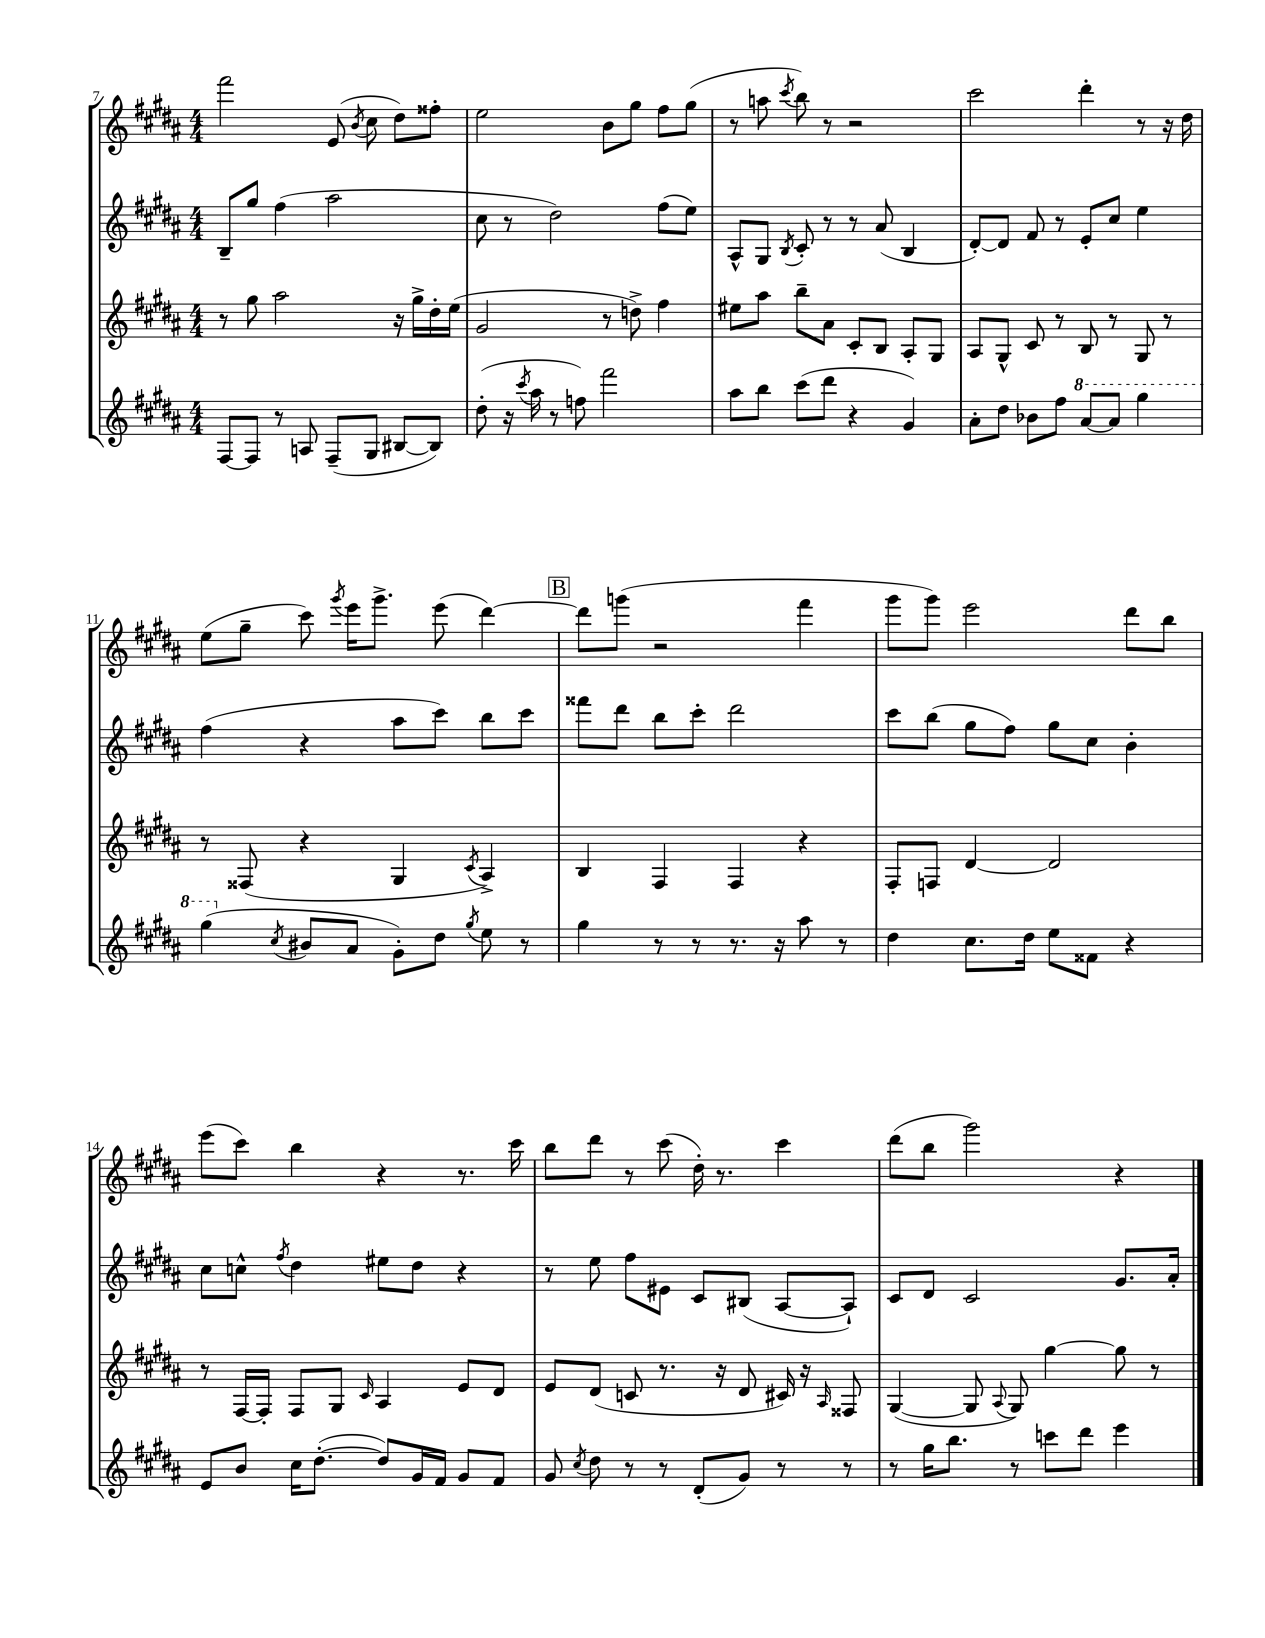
<<
\new StaffGroup <<
\new Staff = "s0" {
    \clef treble \key b \major \numericTimeSignature \time 4/4
    \autoBeamOff fis'''2 e'8( \acciaccatura { b'8 } cis''8 dis''8[) fisis''8]-. |
    e''2 b'8[ gis''8] fis''8[ gis''8]( |
    r8 a''8 \acciaccatura { cis'''8 } b''8) r8 r2 |
    cis'''2 dis'''4-. r8 r16 dis''16 |
    e''8[( gis''8]-- cis'''8) \acciaccatura { gis'''8 } e'''16[ gis'''8.]-> e'''8( dis'''4~) |
    \mark \markup { \box "B" } dis'''8[ g'''8]( r2 fis'''4 |
    gis'''8[ gis'''8]) e'''2 dis'''8[ b''8] |
    e'''8[( cis'''8]) b''4 r4 r8. cis'''16 |
    b''8[ dis'''8] r8 cis'''8( dis''16-.) r8. cis'''4 |
    dis'''8[( b''8] gis'''2) r4 \bar "|." |
}
\new Staff = "s1" {
    \clef treble \key b \major \numericTimeSignature \time 4/4
    \autoBeamOff b8[-- gis''8] fis''4( ais''2 |
    cis''8 r8 dis''2) fis''8[( e''8]) |
    ais8[-^ gis8] \acciaccatura { b8 } cis'8-. r8 r8 ais'8( b4 |
    dis'8[~-.) dis'8] fis'8 r8 e'8[-. cis''8] e''4 |
    fis''4( r4 ais''8[ cis'''8]) b''8[ cis'''8] |
    \mark \markup { \box "B" } fisis'''8[ dis'''8] b''8[ cis'''8]-. dis'''2 |
    cis'''8[ b''8]( gis''8[ fis''8]) gis''8[ cis''8] b'4-. |
    cis''8[ c''8]-^ \acciaccatura { fis''8 } dis''4 eis''8[ dis''8] r4 |
    r8 e''8 fis''8[ eis'8] cis'8[ bis8]( ais8[~ ais8]-!) |
    cis'8[ dis'8] cis'2 gis'8.[ ais'16]-. \bar "|." |
}
\new Staff = "s2" {
    \clef treble \key b \major \numericTimeSignature \time 4/4
    \autoBeamOff r8 gis''8 ais''2 r16 gis''16[-> dis''16-. e''16]( |
    gis'2 r8 d''8->) fis''4 |
    eis''8[ ais''8] b''8[-- ais'8] cis'8[-. b8] ais8[-. gis8] |
    ais8[ gis8]-^ cis'8 r8 b8 r8 gis8 r8 |
    r8 fisis8( r4 gis4 \acciaccatura { cis'8 } ais4->) |
    \mark \markup { \box "B" } b4 fis4 fis4 r4 |
    fis8[-. f8] dis'4~ dis'2 |
    r8 fis16[~ fis16]-. fis8[ gis8] \grace { cis'16 } ais4 e'8[ dis'8] |
    e'8[ dis'8]( c'8 r8. r16 dis'8 cis'16) r16 \grace { ais16 } fisis8 |
    gis4~( gis8 \appoggiatura { ais8 } gis8) gis''4~ gis''8 r8 \bar "|." |
}
\new Staff = "s3" {
    \clef treble \key b \major \numericTimeSignature \time 4/4
    \autoBeamOff fis8[~ fis8] r8 a8 fis8[--( gis8] bis8[~ bis8]) |
    dis''8-.( r16 \acciaccatura { cis'''8 } ais''16 r8 f''8) fis'''2 |
    ais''8[ b''8] cis'''8[( dis'''8] r4 gis'4) |
    ais'8[-. dis''8] bes'8[ fis''8] \ottava #1 ais''8[~ ais''8] gis'''4 |
    gis'''4( \ottava #0 \acciaccatura { cis''8 } bis'8[ ais'8] gis'8[-.) dis''8] \acciaccatura { gis''8 } e''8 r8 |
    \mark \markup { \box "B" } gis''4 r8 r8 r8. r16 ais''8 r8 |
    dis''4 cis''8.[ dis''16] e''8[ fisis'8] r4 |
    e'8[ b'8] cis''16[ dis''8.]~-.( dis''8[) gis'16 fis'16] gis'8[ fis'8] |
    gis'8 \acciaccatura { cis''8 } dis''8 r8 r8 dis'8[-.( gis'8]) r8 r8 |
    r8 gis''16[ b''8.] r8 c'''8[ dis'''8] e'''4 \bar "|." |
}
>>
>>
\layout { \context { \Score currentBarNumber = #7 } }
